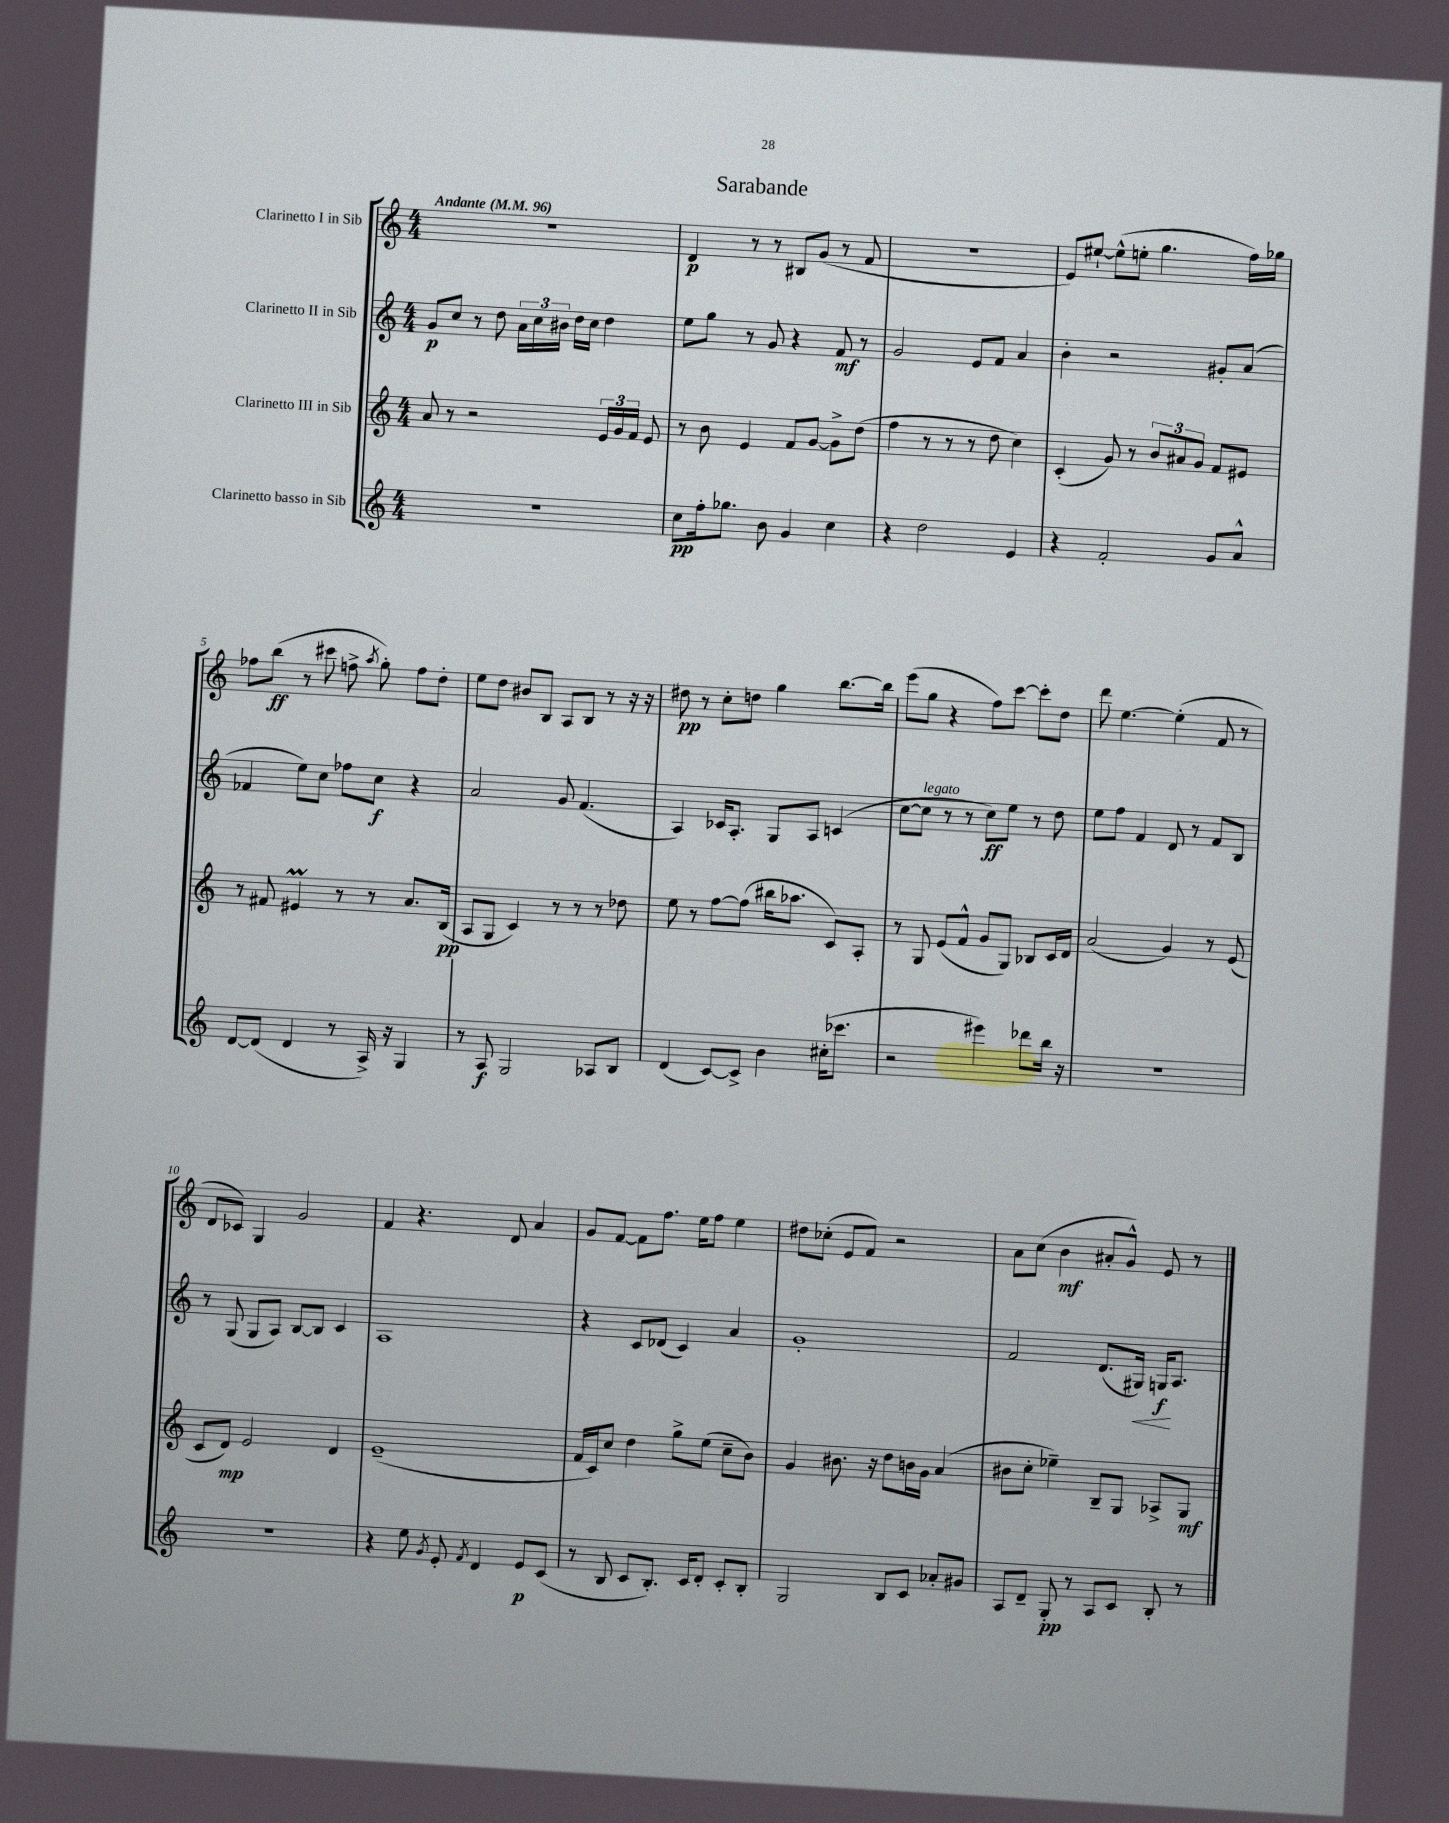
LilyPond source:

\header { title = "Sarabande" }
<<
\new StaffGroup <<
\new Staff = "s0" \with { instrumentName = "Clarinetto I in Sib" } {
    \clef treble \key c \major \numericTimeSignature \time 4/4 \tempo "Andante" 4 = 96
    \autoBeamOff R1 |
    d'4\p r8 r8 bis8[ g'8]( r8 f'8 |
    R1 |
    e'8[) eis''8]~-! eis''8[-^( e''8]-. g''4. f''16[) ges''16] |
    fes''8[ b''8]\ff( r8 cis'''8 f''8-> \acciaccatura { a''8 } g''8-.) f''8[ d''8]-. |
    e''8[ d''8] bis'8[ b8] a8[ b8] r8 r16 r16 |
    dis''8\pp r8 c''8[-. d''8] g''4 b''8.[~ b''16] |
    e'''8[( g''8] r4 f''8[) c'''8]~ c'''8[-. d''8] |
    d'''8 e''4.~ e''4-.( f'8 r8 |
    d'8[ ces'8]) g4 g'2 |
    f'4 r4. d'8 a'4 |
    g'8[ f'8]~ f'8[ f''8.] e''16[ f''8] e''4 |
    dis''8[ ces''8]-.( e'8[ f'8]) r2 |
    a'8[ c''8]( b'4\mf ais'8[-. g'8]-^) e'8 r8 \bar "|." |
}
\new Staff = "s1" \with { instrumentName = "Clarinetto II in Sib" } {
    \clef treble \key c \major \numericTimeSignature \time 4/4
    \autoBeamOff g'8[\p c''8] r8 d''8 \tuplet 3/2 { a'16[ c''16 bis'16] } d''16[ c''16] d''4 |
    e''8[ g''8] r8 g'8 r4 f'8\mf r8 |
    g'2 e'8[ f'8] a'4 |
    b'4-. r2 gis'8[-. a'8]( |
    fes'4 e''8[) c''8] fes''8[ c''8]\f r4 |
    a'2 g'8 f'4.( |
    a4) ces'16[ a8.]-. g8[ a8] c'4( |
    c''8[~ c''8]^\markup { \italic "legato" } r8 r8 c''8[\ff) e''8] r8 d''8 |
    e''8[ f''8] f'4 d'8 r8 f'8[ b8] |
    r8 g8( g8[ a8]) b8[~ b8] c'4 |
    a1 |
    r4 c'8[ des'8]( c'4) a'4 |
    g'1-. |
    f'2 d'8.[( gis16]\<) g16[\f\! a8.] \bar "|." |
}
\new Staff = "s2" \with { instrumentName = "Clarinetto III in Sib" } {
    \clef treble \key c \major \numericTimeSignature \time 4/4
    \autoBeamOff a'8 r8 r2 \tuplet 3/2 { e'16[ g'16 f'16] } e'8 |
    r8 b'8 e'4 f'8[ g'8]~ g'8[-> d''8]( |
    f''4 r8 r8 r8 d''8 c''4) |
    c'4-.( g'8) r8 \tuplet 3/2 { b'8[ ais'8 g'8] } f'8[ eis'8] |
    r8 fis'8 eis'4\prall r8 r8 a'8.[ b16]\pp( |
    a8[ g8] c'4) r8 r8 r8 des''8 |
    e''8 r8 f''8[~ f''8]( bis''16[ aes''8.] c'8[) a8]-. |
    r8 g8 e'8[( f'8]-^ g'8[ g8]) bes8[ c'16 d'16] |
    a'2( g'4) r8 e'8( |
    c'8[ d'8]\mp) e'2 d'4 |
    e'1--( |
    f'16[ c'16) c''8] d''4 g''8[-> e''8]( c''8[-- b'8]) |
    g'4 bis'8. r16 d''8[ b'16 g'16] a'4( |
    bis'8[ c''8]-. ees''4--) b8[-- g8] aes8[-> g8]\mf \bar "|." |
}
\new Staff = "s3" \with { instrumentName = "Clarinetto basso in Sib" } {
    \clef treble \key c \major \numericTimeSignature \time 4/4
    \autoBeamOff R1 |
    c''8[\pp f''16-. ges''8.] b'8 g'4 c''4 |
    r4 d''2 e'4 |
    r4 f'2-. g'8[ a'8]-^ |
    d'8[~ d'8]( d'4 r8 a16->) r16 g4 |
    r8 a8\f g2 aes8[ b8] |
    d'4( c'8[~) c'8]-> b'4 cis''16[-.( ces'''8.] |
    r2 eis'''4) des'''8[ b''16] r16 |
    R1 |
    R1 |
    r4 e''8 \acciaccatura { g'8 } e'8-. \acciaccatura { f'8 } d'4 e'8[\p c'8]( |
    r8 b8 c'8[ b8.]-.) c'16[ d'8]-. c'8[-. b8]-. |
    g2 b8[ c'8] aes'8[-. gis'8] |
    a8[ d'8]-- g8-.\pp r8 a8[ c'8] b8-. r8 \bar "|." |
}
>>
>>
